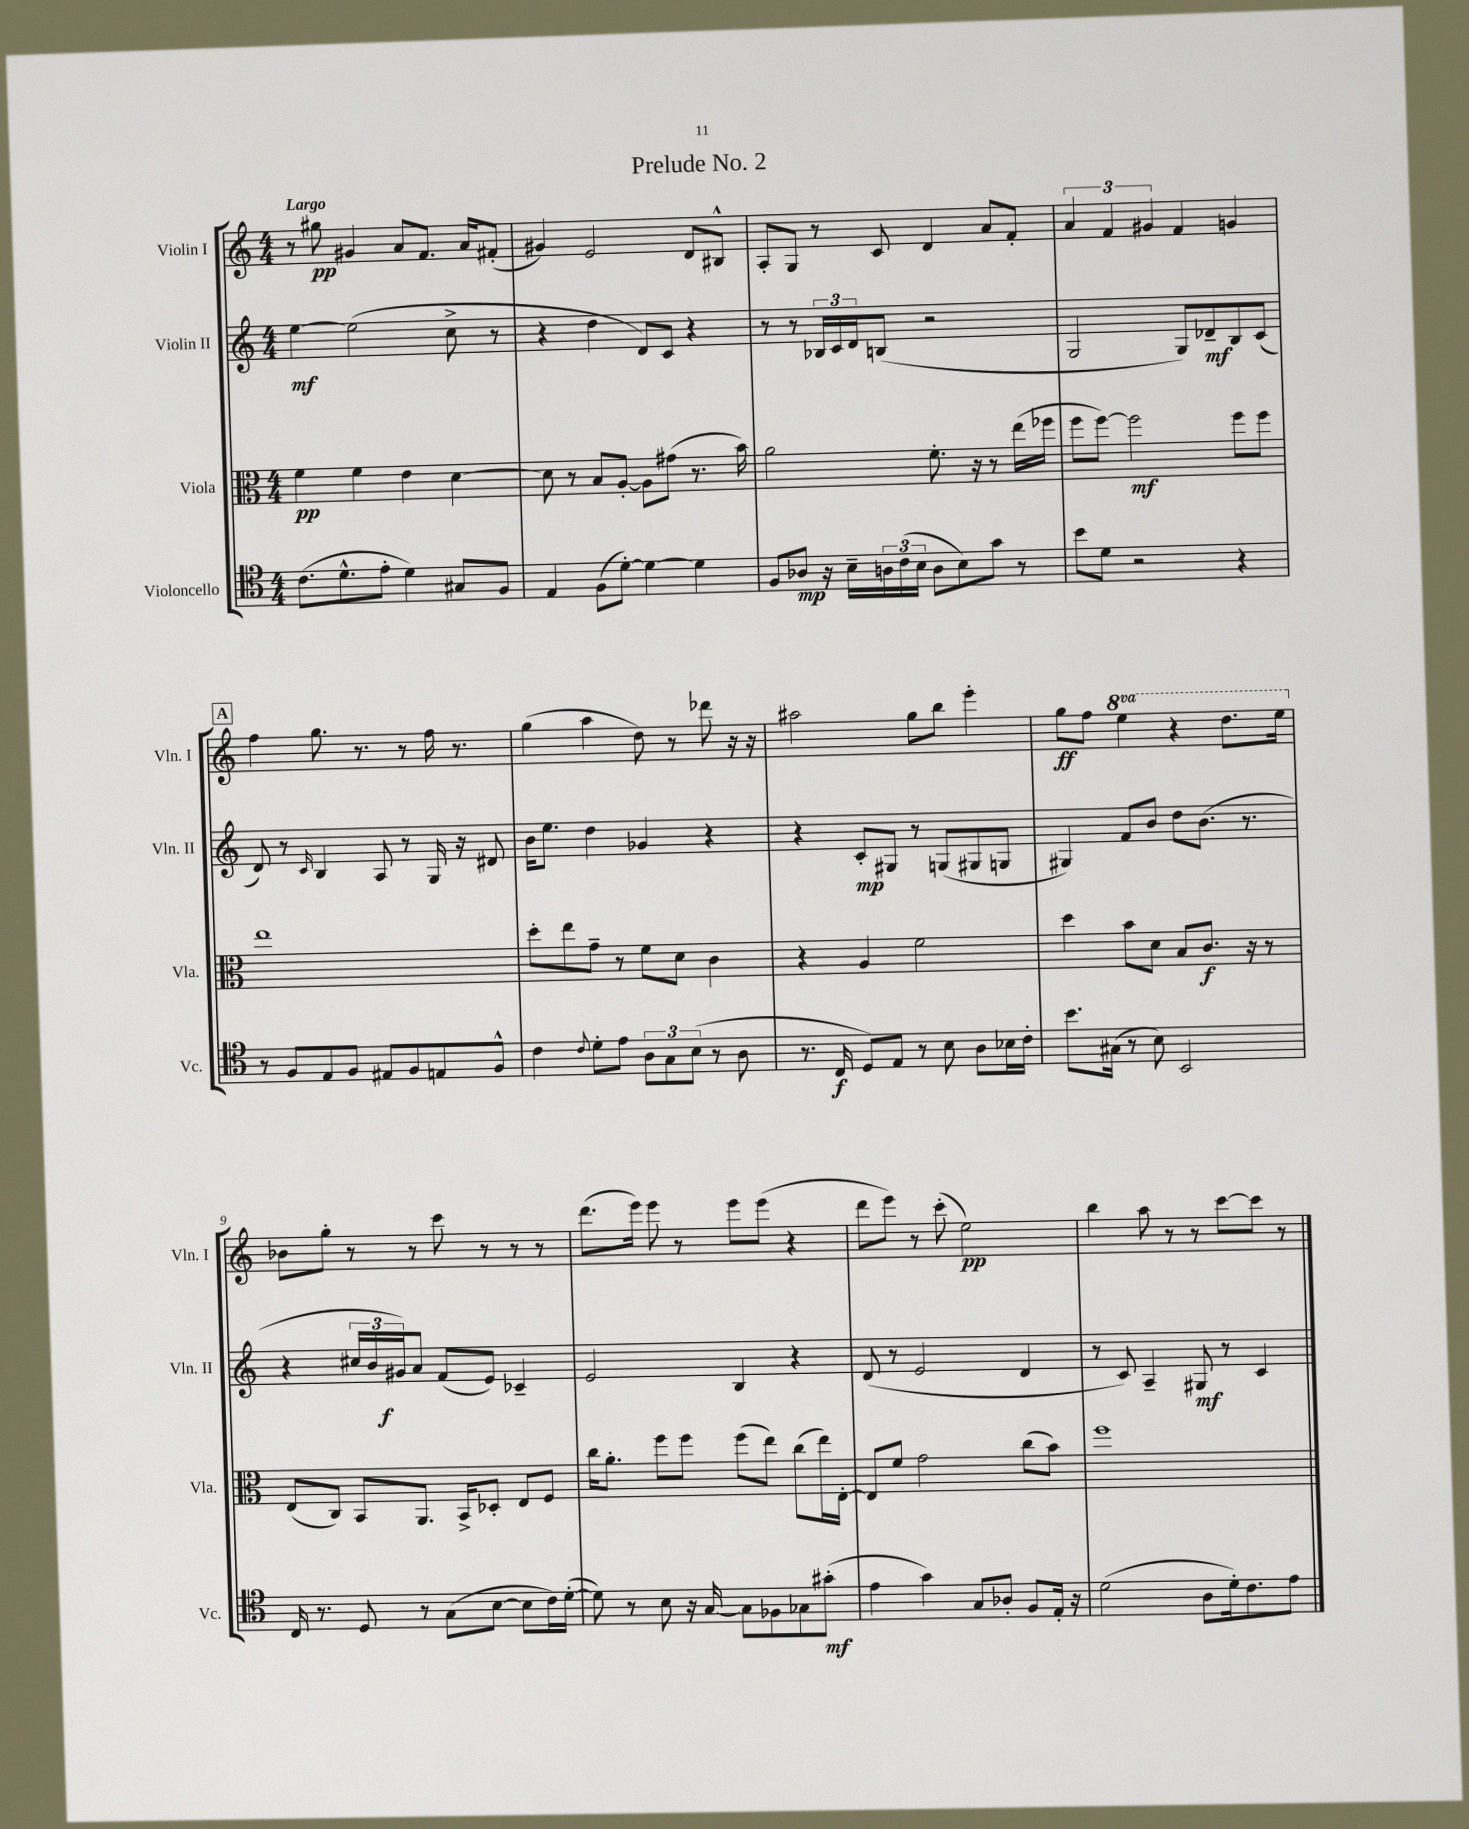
\header { title = "Prelude No. 2" }
<<
\new StaffGroup <<
\new Staff = "s0" \with { instrumentName = "Violin I" shortInstrumentName = "Vln. I" } {
    \clef treble \key c \major \numericTimeSignature \time 4/4 \set Staff.ottavationMarkups = #ottavation-simple-ordinals \tempo "Largo"
    r8 gis''8\pp gis'4 a'8 f'8. a'16 fis'8-.( |
    gis'4) e'2 d'8 bis8-^ |
    a8-. g8 r8 c'8 d'4 a'8 f'8-. |
    \tuplet 3/2 { a'4 f'4 gis'4 } f'4 g'4 |
    \mark \markup { \box "A" } f''4 g''8. r8. r8 f''16 r8. |
    g''4( a''4 d''8) r8 des'''8 r16 r16 |
    ais''2 g''8 b''8 e'''4-. |
    g''8\ff f''8 \ottava #1 e'''4 r4 d'''8. e'''16 \ottava #0 |
    bes'8 g''8-. r8 r8 c'''8 r8 r8 r8 |
    d'''8.( e'''16) e'''8 r8 e'''8 e'''8( r4 |
    d'''8 e'''8) r8 c'''8-.( e''2\pp) |
    b''4 a''8 r8 r8 c'''8~ c'''8 r8 \bar "|." |
}
\new Staff = "s1" \with { instrumentName = "Violin II" shortInstrumentName = "Vln. II" } {
    \clef treble \key c \major \numericTimeSignature \time 4/4
    e''4~\mf e''2( c''8-> r8 |
    r4 d''4 d'8) c'8 r4 |
    r8 r8 \tuplet 3/2 { bes16 c'16 d'16 } b8( r2 |
    g2 g8) des'8--\mf b8 c'8( |
    \mark \markup { \box "A" } d'8) r8 \grace { c'16 } b4 a8 r8 g16 r16 dis'8 |
    b'16 e''8. d''4 ges'4 r4 |
    r4 c'8-.\mp gis8 r8 g8( gis8 g8 |
    gis4) f'8 b'8 d''8 b'8.( r8. |
    r4 \tuplet 3/2 { cis''16 b'16 gis'16\f) } a'8 f'8( e'8) ces'4-- |
    e'2 b4 r4 |
    d'8( r8 e'2 d'4 |
    r8 c'8) a4-- gis8\mf r8 c'4 \bar "|." |
}
\new Staff = "s2" \with { instrumentName = "Viola" shortInstrumentName = "Vla." } {
    \clef alto \key c \major \numericTimeSignature \time 4/4
    f'4\pp f'4 e'4 d'4~ |
    d'8 r8 b8 a8~-. a8 gis'8( r8. b'16) |
    a'2 f'8.-. r16 r8 e''16( fes''16 |
    f''8 f''8~) f''2\mf f''8 f''8 |
    \mark \markup { \box "A" } e''1 |
    d''8-. e''8 g'8-- r8 f'8 d'8 c'4 |
    r4 a4 f'2 |
    d''4 b'8 d'8 b8 c'8.\f r16 r8 |
    e8( c8) b,8 a,8. b,16-> des8-. e8 f8 |
    c''16 a'8.-. f''8 f''8 f''8( e''8) c''8( e''16) e16~-. |
    e8 f'8 g'2 c''8( b'8) |
    f''1 \bar "|." |
}
\new Staff = "s3" \with { instrumentName = "Violoncello" shortInstrumentName = "Vc." } {
    \clef tenor \key c \major \numericTimeSignature \time 4/4
    c'8.( d'8.-^ e'8-. d'4) gis8 f8 |
    e4 f8( d'8~-.) d'4~ d'4 |
    f8 aes8\mp r16 b16-- \tuplet 3/2 { a16 c'16( b16 } a8 b8) g'8 r8 |
    b'8 d'8 r2 r4 |
    \mark \markup { \box "A" } r8 f8 e8 f8 eis8 f8 e8 f8-^ |
    c'4 \appoggiatura { c'8 } d'8-. e'8 \tuplet 3/2 { a8 g8 b8( } r8 a8 |
    r8. c16\f d8) e8 r8 b8 a8 bes16 c'16-. |
    b'8. gis16( r8 b8) b,2 |
    c16 r8. d8 r8 g8( b8~ b8 c'16) d'16~-.( |
    d'8) r8 b8 r16 g16~ g8 fes8 ges8 gis'8-.\mf( |
    e'4 g'4) g8 aes8-. f8 e16-. r16 |
    d'2( a8 d'16-.) c'8. e'8 \bar "|." |
}
>>
>>
